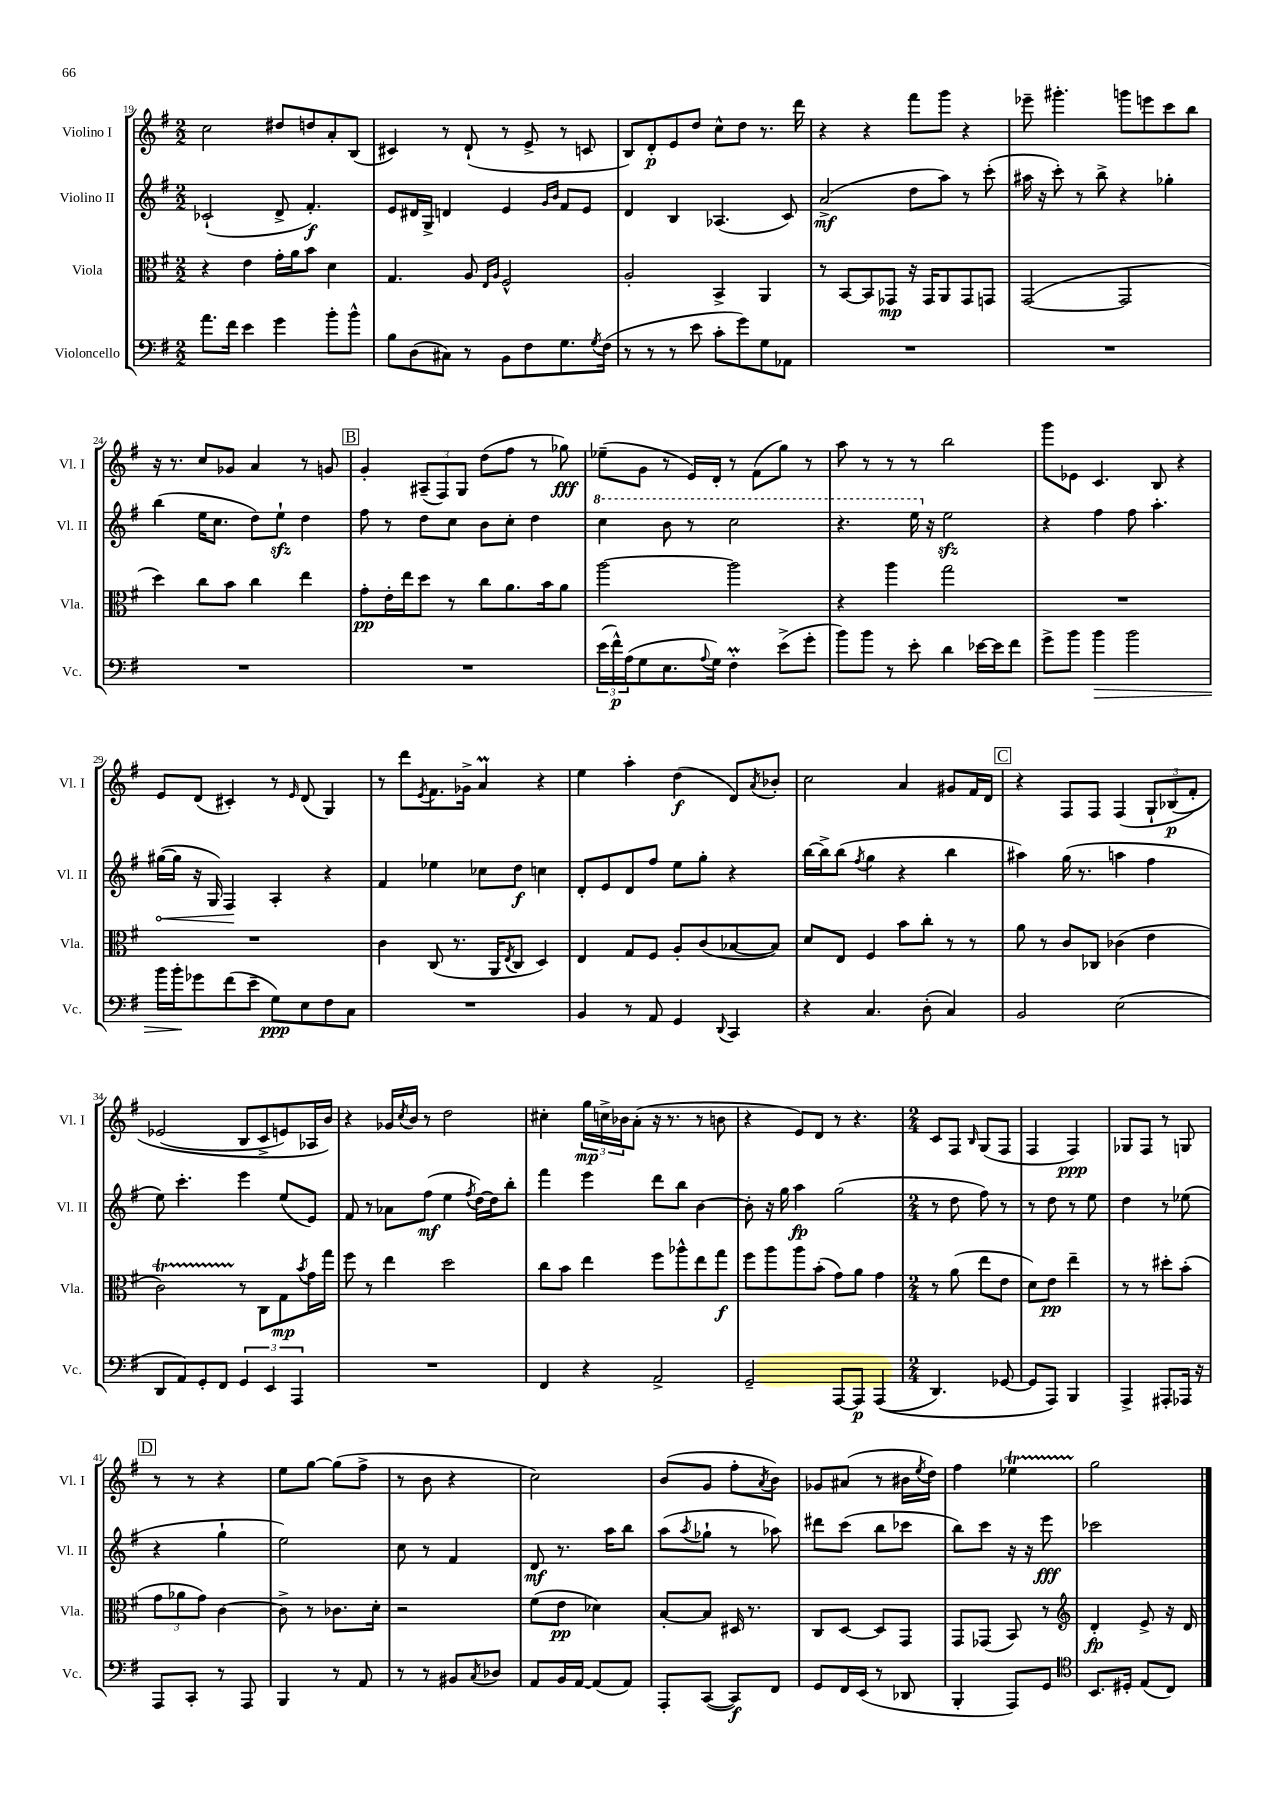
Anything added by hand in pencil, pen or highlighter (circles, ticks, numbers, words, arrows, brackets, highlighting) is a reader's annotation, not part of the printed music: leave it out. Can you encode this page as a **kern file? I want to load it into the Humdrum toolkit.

**kern	**kern	**kern	**kern
*staff4	*staff3	*staff2	*staff1
*clefF4	*clefC3	*clefG2	*clefG2
*k[f#]	*k[f#]	*k[f#]	*k[f#]
*M2/2	*M2/2	*M2/2	*M2/2
8.a	4r	(2c-`	2cc
16f#	.	.	.
4e	4e	.	.
4g	16g'	8d^	8dd#
.	16a	.	.
.	8b	4.f#')	8dd
8b'	4d	.	8a'
8b^^	.	.	(8B
=	=	=	=
8B	4.G	8e	4c#)
(8D	.	16d#	.
.	.	16G^	.
8C#)	.	4d	8r
8r	8A	.	(8d`
.	16qqE	.	.
.	16qqA	.	.
8BB	2F#^^	4e	8r
8F#	.	.	8e^
.	.	16qqg	.
.	.	16qqb	.
8.G	.	8f#	8r
.	.	8e	8c
8qG	.	.	.
(16F#	.	.	.
=	=	=	=
8r	2A'	4d	8B)
8r	.	.	8d'
8r	.	4B	8e
8e	.	.	8dd
8c'	4BB^	(4.A-	8cc^^
8g)	.	.	8dd
8G	4AA	.	8.r
8AA-	.	8c)	.
.	.	.	16ddd
=	=	=	=
1r	8r	(2a^	4r
.	[8BB	.	.
.	8BB]	.	4r
.	8GG-	.	.
.	16r	8dd	8fff#
.	16GG-	.	.
.	8AA	8aa)	8ggg
.	8GG-	8r	4r
.	8GG	(8ccc'	.
=	=	=	=
1r	([2GG	16aa#	8eee-~
.	.	16r	.
.	.	8ccc')	4.ggg#'
.	.	8r	.
.	.	8bb^	.
.	2GG]	4r	8ggg
.	.	.	8eee
.	.	4gg-'	8ccc
.	.	.	8bb
=	=	=	=
1r	4dd)	(4bb	16r
.	.	.	8.r
.	8cc	16ee	8cc
.	.	8.cc	.
.	8b	.	8g-
.	4cc	8dd)	4a
.	.	8ee`	.
.	4ee	4dd	8r
.	.	.	8g
=	=	=	=
1r	8g'	8ff#	4g'
.	16e'	8r	.
.	16ee	.	.
.	8dd	8dd	(12A#~
.	.	.	12F#)
.	8r	8cc	.
.	.	.	12G
.	8cc	8b	(8dd
.	8.a	8cc'	8ff#
.	.	4dd	8r
.	16b	.	.
.	8a	.	8gg-)
=	=	=	=
(24e	[2aa	4ccc	(8ee-~
24f#^^)	.	.	.
(24A	.	.	.
8G	.	.	8g
8.E	.	8bb	8r
.	.	8r	16e)
8qqA	.	.	.
16G)	.	.	16d'
4F#'	2aa]	2ccc	8r
.	.	.	(8f#
(8e^	.	.	8gg)
8g'	.	.	8r
=	=	=	=
8b)	4r	4.r	8aa
8b	.	.	8r
8r	4aa	.	8r
8e'	.	16eee	8r
.	.	16r	.
4d	2gg	2ee	2bb
[16e-	.	.	.
16e-]	.	.	.
8f#	.	.	.
=	=	=	=
8g^	1r	4r	8ggg
8b	.	.	8e-
4b	.	4ff#	4.c
2b	.	8ff#	.
.	.	4.aa'	8B
.	.	.	4r
=	=	=	=
16b	1r	([16gg#	8e
16b'	.	16gg#]	.
8g-	.	16r	(8d
.	.	16G)	.
(8f#	.	4F#	4c#')
8e~	.	.	.
8G)	.	4A'	8r
.	.	.	16qqe
8E	.	.	(8d
8F#	.	4r	4G)
8C	.	.	.
=	=	=	=
1r	4c	4f#	8r
.	.	.	8ddd
.	.	.	8qe
.	(8C	4ee-	8.f#
.	8.r	.	.
.	.	.	16g-^
.	.	8cc-	4a
.	16AA	.	.
.	8qE	.	.
.	8C	8dd	.
.	4D)	4cc	4r
=	=	=	=
4BB	4E	8d'	4ee
.	.	8e	.
8r	8G	8d	4aa'
8AA	8F#	8ff#	.
4GG	8A'	8ee	(4dd
.	(8c	8gg'	.
8qqDD	.	.	.
4CC	[8B-	4r	8d)
.	.	.	8qa
.	8B-])	.	8b-'
=	=	=	=
4r	8d	[16bb	2cc
.	.	16bb^]	.
.	8E	(8bb	.
.	.	8qff#	.
4.C	4F#	4gg	.
.	8b	4r	4a
(8D'	8cc'	.	.
4C)	8r	4bb	8g#
.	8r	.	16f#
.	.	.	16d
=	=	=	=
2BB	8a	4aa#)	4r
.	8r	.	.
.	8c	(16gg	8F#
.	.	8.r	.
.	8C-	.	8F#
(2E	(4c-	4aa	(4F#
.	4e	4ff#	12G`
.	.	.	&(12B-
.	.	.	12f#')
=	=	=	=
8DD	2c)	8ee)	(2e-
8AA)	.	4.ccc'	.
8GG'	.	.	.
8FF#	.	.	.
6GG	8r	4eee	8B
.	8C	.	8c^
6EE	.	.	.
.	8G	(8ee	8e)
6AAA	.	.	.
.	8qb	.	.
.	16g	8e)	16A-
.	16gg	.	16b&)
=	=	=	=
1r	8ff#	8f#	4r
.	8r	8r	.
.	4ee	8a-	16g-
.	.	.	8qcc
.	.	.	16b
.	.	(8ff#	8r
.	2dd	4ee	2dd
.	.	8qff#	.
.	.	[16dd)	.
.	.	16dd]	.
.	.	8bb'	.
=	=	=	=
4FF#	8cc	4fff#	4cc#'
.	8b	.	.
4r	4ee	4eee	24gg
.	.	.	24cc^
.	.	.	24b-
.	.	.	(8a'
2AA^	8ff#	8ddd	16r
.	.	.	8.r
.	8aa-^^	8bb	.
.	8ee	[4b	8r
.	8gg	.	8b
=	=	=	=
2GG~	8ff#	8b']	4r
.	8aa	16r	.
.	.	16gg	.
.	8aa	4aa	8e)
.	(8b'	.	8d
[8AAA	8g)	(2gg	8r
8AAA]	8a	.	4.r
&((4AAA	4g	.	.
=	=	=	=
*M2/4	*M2/4	*M2/4	*M2/4
4.DD)	8r	8r	8c
.	(8a	8dd	8F#
.	.	.	16qqB
.	8ee	8ff#)	(8G
[8GG-	8e	8r	8F#
=	=	=	=
8GG-]	8d)	8r	4F#
8AAA&)	8e	8dd	.
4BBB	4ee~	8r	4F#)
.	.	8ee	.
=	=	=	=
4AAA^	8r	4dd	8G-
.	8r	.	8F#
8AAA#'	8dd#'	8r	8r
16AAA-	(8b'	(8ee-	8G
16r	.	.	.
=	=	=	=
8AAA	12g	4r	8r
.	12a-	.	.
8CC'	.	.	8r
.	12g)	.	.
8r	[4c	4gg`	4r
8AAA	.	.	.
=	=	=	=
4BBB	8c^]	2ee)	8ee
.	8r	.	[8gg
8r	8.c-	.	(8gg]
8AA	.	.	8ff#^
.	16d'	.	.
=	=	=	=
8r	2r	8cc	8r
8r	.	8r	8b
8BB#	.	4f#	4r
8qC	.	.	.
8D-	.	.	.
=	=	=	=
8AA	(8f#	8d	2cc)
16BB	8e	8.r	.
[16AA	.	.	.
(8AA]	4d-)	.	.
.	.	16aa	.
8AA)	.	8bb	.
=	=	=	=
8AAA'	[8B'	(8aa	(8b
.	.	8qaa	.
([8CC	8B]	8gg-`	8g
8CC])	16D#	8r	8ff#'
.	8.r	.	.
.	.	.	8qa
8FF#	.	8aa-)	8b)
=	=	=	=
8GG	8C	8ddd#	8g-
16FF#	[8D	(8ccc	(8a#
(16EE	.	.	.
8r	8D]	8bb	8r
8DD-	8GG	8ccc-	16b#
.	.	.	8qee
.	.	.	16dd)
=	=	=	=
4BBB'	8GG	8bb)	4ff#
.	(8GG-	8ccc	.
8AAA)	8BB)	16r	4ee-
.	.	16r	.
8GG	8r	8eee	.
=	=	=	=
*clefC4	*clefG2	*	*
8.BB	4d'	2ccc-	2gg
16D#'	.	.	.
(8E	8e^	.	.
8C)	16r	.	.
.	16d	.	.
==	==	==	==
*-	*-	*-	*-
